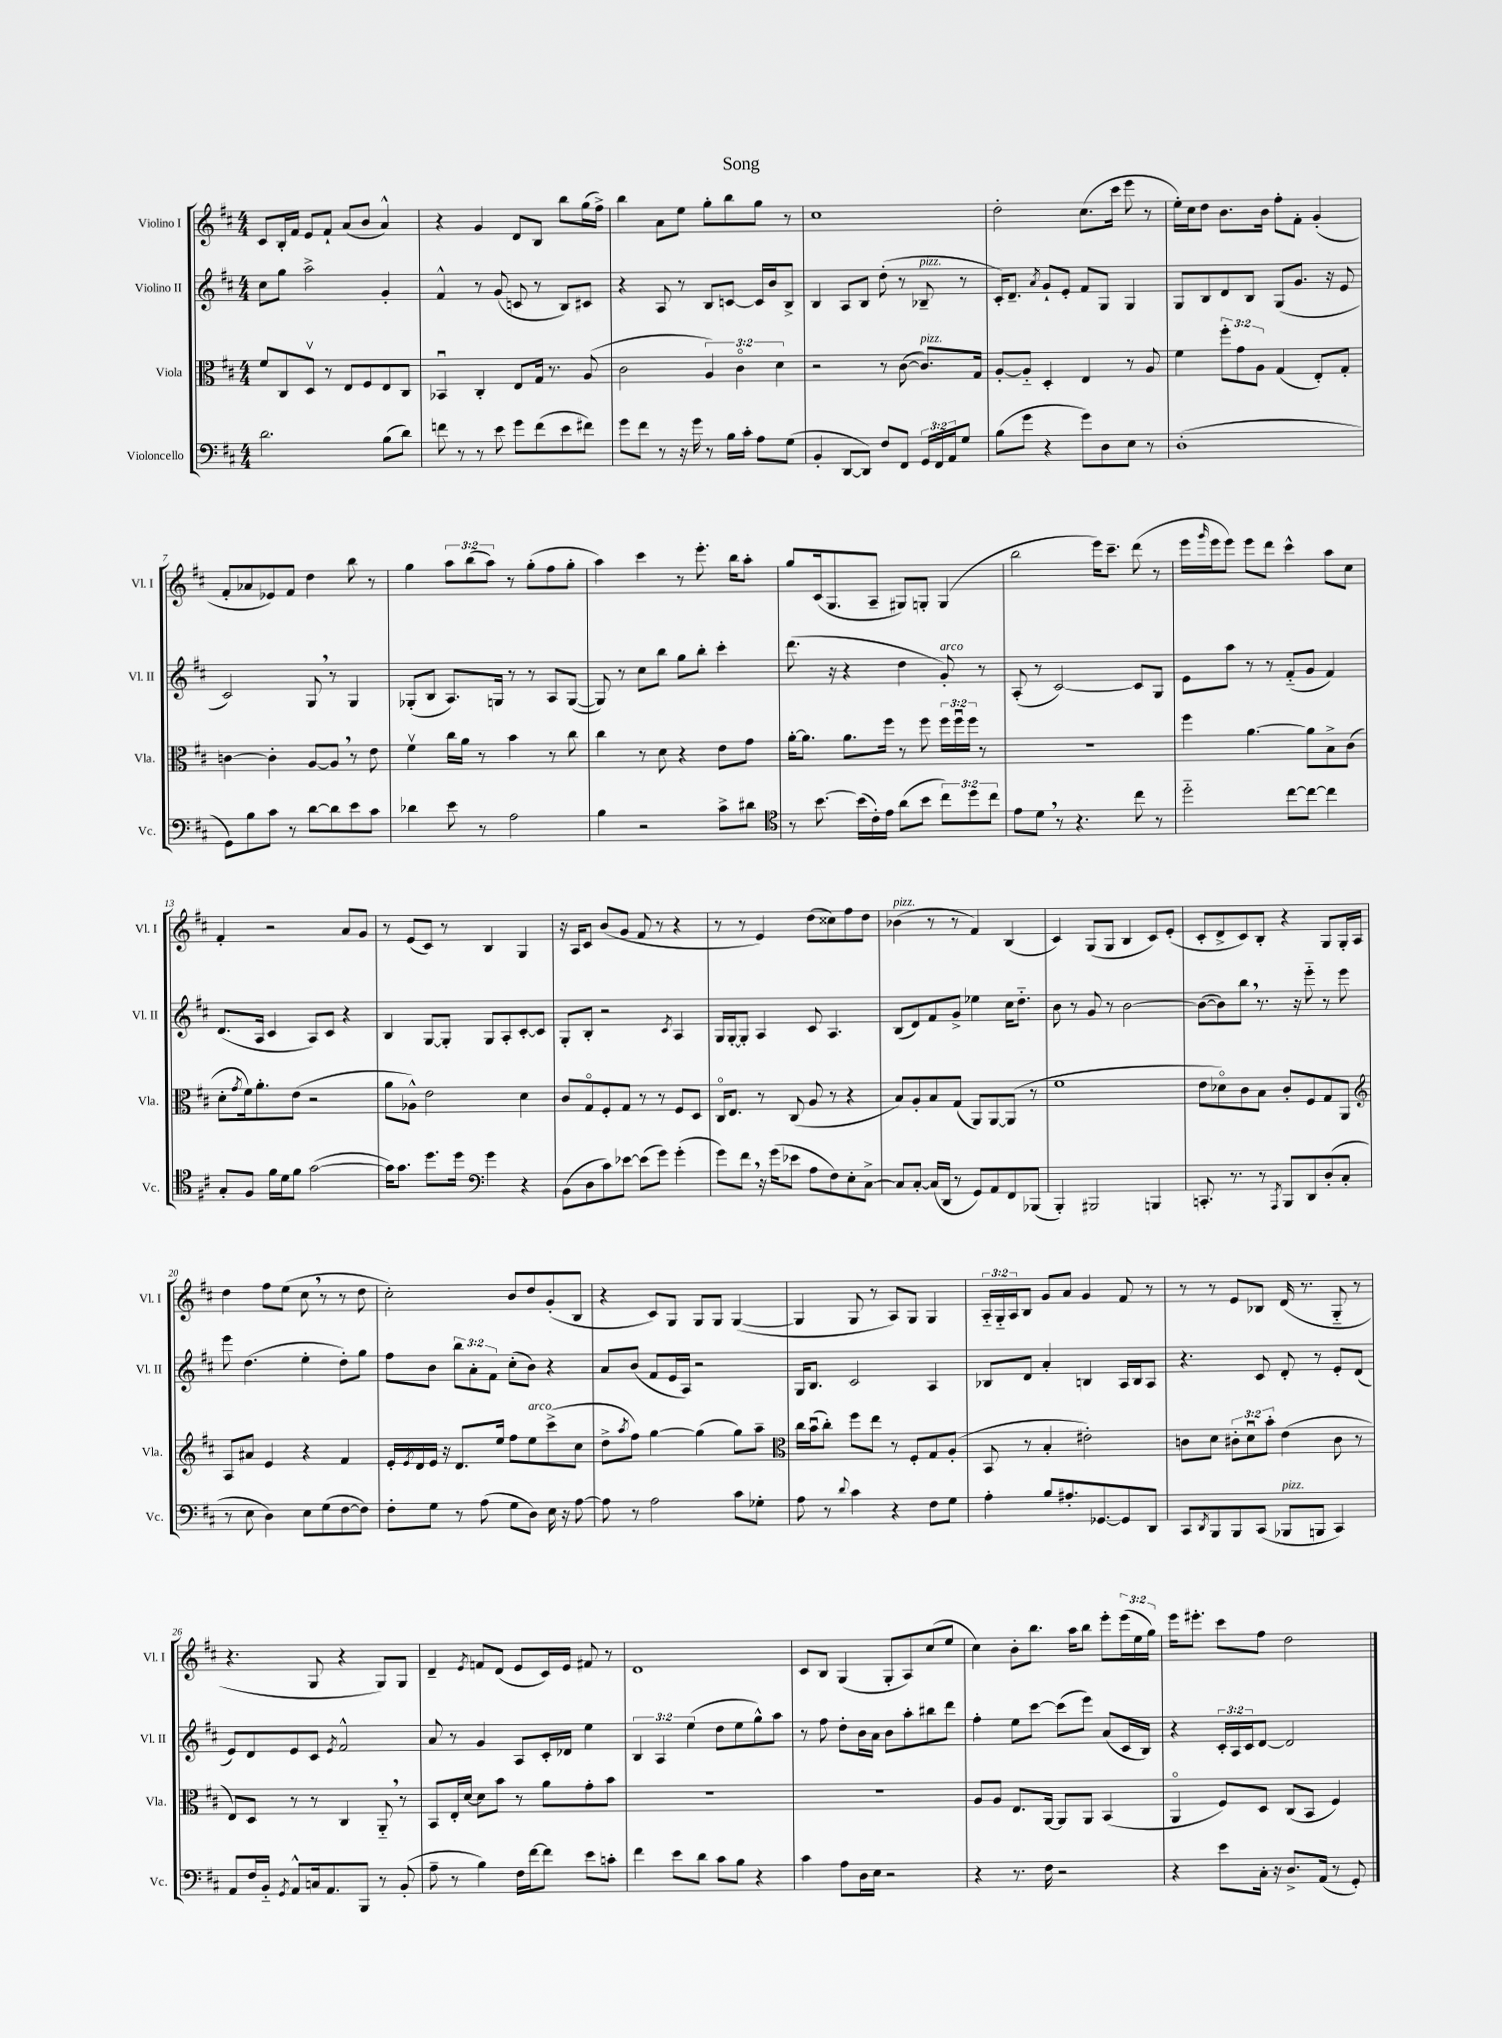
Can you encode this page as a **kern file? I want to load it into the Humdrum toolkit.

**kern	**kern	**kern	**kern
*staff4	*staff3	*staff2	*staff1
*clefF4	*clefC3	*clefG2	*clefG2
*k[f#c#]	*k[f#c#]	*k[f#c#]	*k[f#c#]
*M4/4	*M4/4	*M4/4	*M4/4
2.d	8f#	8cc#	8c#
.	8C#	8gg	16B'
.	.	.	16f#
.	8Dv	2aa^	8e
.	8r	.	8f#`
.	8E	.	(8a
.	8F#	.	8b
(8B	8E	4g'	4a^^)
8d)	8C#	.	.
=	=	=	=
8f	4BB-u	4f#^^	4r
8r	.	.	.
8r	4C#'	8r	4g
8e	.	(8g	.
8g	8E	8c	8d
(8f	16G	8r	8B
.	8.r	.	.
8e	.	8B)	8bb
8f#)	(8A	8c#	(16gg
.	.	.	16ff#^)
=	=	=	=
8g	2c#	4r	4bb
8f#	.	.	.
8r	.	8A	8a
16r	.	8r	8ee
16g	.	.	.
8r	6A)	8B	8gg'
16B	.	[8c	8bb
.	6c#o	.	.
16c#'	.	.	.
8A	.	16c]	8gg
.	.	16b	.
.	6d	.	.
(8G	.	8B^	8r
=	=	=	=
4BB'	2r	4B	1cc#
[8DD	.	8A	.
8DD])	.	8B	.
8F#	8r	(8dd'	.
8FF#	([8c#	8r	.
24GG	8.c#])	8B-~	.
24FF#	.	.	.
24AA	.	.	.
8G	.	8r	.
.	16G	.	.
=	=	=	=
(8B	[8A'	16c#')	2dd'
.	.	8.d~	.
8g	8A'~]	.	.
.	.	8qa	.
4r	4D'	8g`	.
.	.	8e'	.
8g)	4E	8f#	(8.cc#
8D	.	8G	.
.	.	.	16ccc#
8E	8r	4G	8eee
8r	8A	.	8r
=	=	=	=
(1D'	4f#	8G	16ee')
.	.	.	16cc#
.	.	8B	8dd
.	12ff#'	8d	8.b
.	12g	.	.
.	.	8B	.
.	12A	.	.
.	.	.	16b
.	(4G	(8G	8ff#'
.	.	8.g	8f#'
.	8E')	.	(4g'
.	.	16r	.
.	8G'	8e	.
=	=	=	=
8GG)	[4c	2c#)	8f#'
8B	.	.	8a-
8c#	4c']	.	8e-)
8r	.	.	8f#
[8d	[8A	8G	4dd
8d]	8A]	8r	.
8e	8r	4G	8bb
8c#	8e	.	8r
=	=	=	=
4d-	4f#v	(8G-'	4gg
.	.	8B	.
8e	16cc#	8.A)	12aa
.	16a	.	.
.	.	.	(12bb
8r	8r	.	.
.	.	.	12aa)
.	.	16G	.
2A	4b	8r	8r
.	.	8r	(8gg'
.	8r	8A	8ff#
.	8cc#	([8G	8gg'
=	=	=	=
4B	4cc#	8G])	4aa)
.	.	8r	.
2r	8r	8cc#	4ccc#
.	8d	8bb	.
.	4r	8gg	8r
.	.	8bb'	8.eee'
8c#^	8e	4ccc#'	.
.	.	.	16bb
8d#	8g	.	8aa'
=	=	=	=
*clefC4	*	*	*
8r	[16a'	(8.ddd	8gg
.	8.a]	.	.
[8.b	.	.	(16c#
.	.	16r	8.G
.	8.a	4r	.
(16b]	.	.	.
16c#')	.	.	8A~
16e	16ff#	.	.
(8a	8r	4dd	8G#)
8b	8ff#	.	8G'
12cc#)	24ff#	8g')	(4G
.	24ff#u	.	.
12dd	24ff#	.	.
.	8r	8r	.
12cc#	.	.	.
=	=	=	=
8e	1r	(8A'	2bb
8d	.	8r	.
8r	.	[2c#)	.
4.r	.	.	.
.	.	.	16eee)
.	.	.	8.ccc#~
8cc#	.	8c#]	(8ddd
8r	.	8G	8r
=	=	=	=
2dd'~	4ff#	8e	16eee
.	.	.	16qqggg
.	.	.	16eee
.	.	8aa	8eee)
.	[4.a	8r	8eee
.	.	8r	8ddd
[8cc#	.	(8f#'~	4ccc#^^
8cc#_	8a]	8g	.
4cc#]	8B^	4f#)	8aa
.	(8c#	.	8cc#
=	=	=	=
8G'	8d'	(8.d	4f#'
.	8qg	.	.
8F#	16f#)	.	.
.	8.a'	16A	.
16f#	.	4c#	2r
16d	.	.	.
8f#	(8e	.	.
([2g	2r	8A)	.
.	.	8c#	.
.	.	4r	8a
.	.	.	8g
=	=	=	=
16g])	8a	4B	8r
8.g	.	.	.
.	8A-^^)	.	(8e
8.dd	2e	[8G	8c#)
.	.	8G']	8r
16dd	.	.	.
*clefF4	*	*	*
4g	.	8G	4B
.	.	8A'	.
4r	4d	[8c#'	4G
.	.	8c#]	.
=	=	=	=
(8BB	8c#	8G'	16r
.	.	.	16A
8D	8Go	8B'	8c#
8c#)	8F#'	2r	(8b
[8e-	8G	.	8g
(8e-]	8r	.	8f#
8g)	8r	.	8r
.	.	8qc#	.
(4g'	8F#	4A	4r
.	8D	.	.
=	=	=	=
8g)	16C#o	16G	8r
.	8.E	[16G'	.
8f#	.	8G']	8r
16r	8r	4A	4e)
(16g	.	.	.
8e-	(8C#	.	.
8A	8A	8c#	(8dd
8F#)	8r	4.A	8cc##)
8E'	4r	.	8ff#
[8C#^	.	.	8dd
=	=	=	=
8C#]	8B)	(8B	(4b-
[8C#'	8A'	8d)	.
(16C#]	8B	8f#	8r
16DD	.	.	.
8r	(8G	8g^	8r
8GG)	8AA)	4ee-	4f#)
8AA	[8AA	.	.
8FF#	(8AA]	16cc#	(4B
.	.	8.dd'~	.
(8BBB-	8r	.	.
=	=	=	=
4BBB')	1f#	8b	4c#)
.	.	8r	.
2BBB#	.	8g	(8G
.	.	8r	8G
.	.	[2b	4B
4BBB	.	.	8c#)
.	.	.	(8e'
=	=	=	=
8.CC'	8e	(8b_	8c#'
.	8d-o)	8b])	8d^
8.r	.	.	.
.	8c#	8bb	8c#)
8r	8B	8.r	8B'
8qAAA	.	.	.
8BBB	8c#'	.	4r
.	.	16r	.
8DD	8F#	8eee'~	.
(8D'	8G	8r	8G
8C#'	8AA	8eee	16G'
.	.	.	16A
=	=	=	=
*	*clefG2	*	*
8r	8A	8eee	4dd
8E	8a#	(4.dd	.
4D)	4e	.	8ff#
.	.	.	(8ee
8E	4r	4ee'	8cc#
(8G	.	.	8r
[8F#	4f#	8dd')	8r
8F#])	.	8gg	8dd
=	=	=	=
8F#'	16e'	8ff#	2cc#')
.	8qe	.	.
.	16d	.	.
8G	16e	8b	.
.	16r	.	.
8r	8.d	12bb	.
.	.	12a'	.
(8A	.	.	.
.	.	12f#	.
.	16ee	.	.
8G	8ff#	(8cc#'	8b
8D)	8ee	8b)	8dd
16E	(8ccc#^	4r	(8g'
16r	.	.	.
[8A	8cc#	.	8B
=	=	=	=
8A]	8dd^	8a	4r
.	8qaa	.	.
8r	8ff#)	(8b	.
2A	[4gg	8f#	8c#)
.	.	16e	8G
.	.	16A)	.
.	(4gg]	2r	8G
.	.	.	8G
8c#	8gg)	.	([4G
8G-'	8aa~	.	.
=	=	=	=
*	*clefC3	*	*
8A	16cc#	16G	4G]
.	(16bu	8.B	.
8r	8cc#')	.	.
8qqd	.	.	.
4c#	8ff#	2c#	8G
.	8ee	.	8r
4r	8r	.	8A)
.	8F#'	.	8G
8F#	8G	4A	4G
8G	(8A'	.	.
=	=	=	=
4A'	8BB	8B-	24A'~
.	.	.	24G'~
.	.	.	24A
.	8r	8d	8B
8B	4B'	4a'	8g
8.A#'	.	.	8a
.	2e#')	4B	4g
[8.GG-	.	.	.
8GG-]	.	16A	8f#
.	.	16B	.
8DD	.	8A	8r
=	=	=	=
8CC#	8c	4.r	8r
8qDD	.	.	.
8BBB	8d	.	8r
8BBB	12c#'	.	8e
.	12du	.	.
(8CC#	.	8c#	8B-
.	12b'	.	.
8BBB-	(4e	8d'	(16d
.	.	.	8.r
8BBB	.	8r	.
4CC#)	8c#	8e'	8G'~
.	8r	(8d	8r
=	=	=	=
8AA	8E)	8e)	4.r
16F#	8D	8d	.
16BB'~	.	.	.
8qGG	.	.	.
8AA^^	8r	8e	.
16C	8r	8c#	8G
8.AA	.	.	.
.	.	8qe	.
.	4C#	2f#^^	4r
8BBB	.	.	.
8r	8AA'~	.	8G)
(8BB'	8r	.	8G
=	=	=	=
8A~	8BB	8a	4d~
8r	16E'	8r	.
.	[16d	.	.
.	.	.	8qe
4B)	8d]	4g	8f
.	8b	.	(8d
16F#	8r	8A	8e
[16f#	.	.	.
8f#]	8a	16c#'	16c#)
.	.	16d-	16e
8e	8g'	4ee	8f#
8c'	8b	.	8r
=	=	=	=
4f#	1r	6B	1d
.	.	6A	.
8e	.	.	.
.	.	(6ee	.
8d	.	.	.
8c#	.	8dd	.
8B	.	8ee	.
4r	.	8gg^^)	.
.	.	8aa	.
=	=	=	=
4c#	1r	8r	8c#
.	.	8ff#	8B
8A	.	8dd'	(4G
16D	.	16b	.
16E	.	16a	.
2r	.	8b	8G'
.	.	8aa'	8A)
.	.	8bb#	(8cc#
.	.	8ddd	8ee
=	=	=	=
4r	8A	4ff#'	4cc#)
.	8A	.	.
8.r	8.E	8ee	8b'
.	.	[8ccc#	8.bb
16F#	[16AA	.	.
2r	8AA]	(8ccc#]	.
.	.	.	16aa
.	8AA	8eee)	8bb
.	(4BB	(8a	8eee'
.	.	16c#	(24eee
.	.	.	24ee
.	.	16B)	.
.	.	.	24gg)
=	=	=	=
4r	4AAo	4r	16eee
.	.	.	8.eee#'
8e	8F#)	24c#'	8ccc#
.	.	24A	.
.	.	24c#	.
16C#'	8D	[8d	8ff#
16r	.	.	.
8.D^	(8C#	2d]	2dd
.	8BB	.	.
(16AA	.	.	.
8r	4F#)	.	.
8GG')	.	.	.
==	==	==	==
*-	*-	*-	*-
